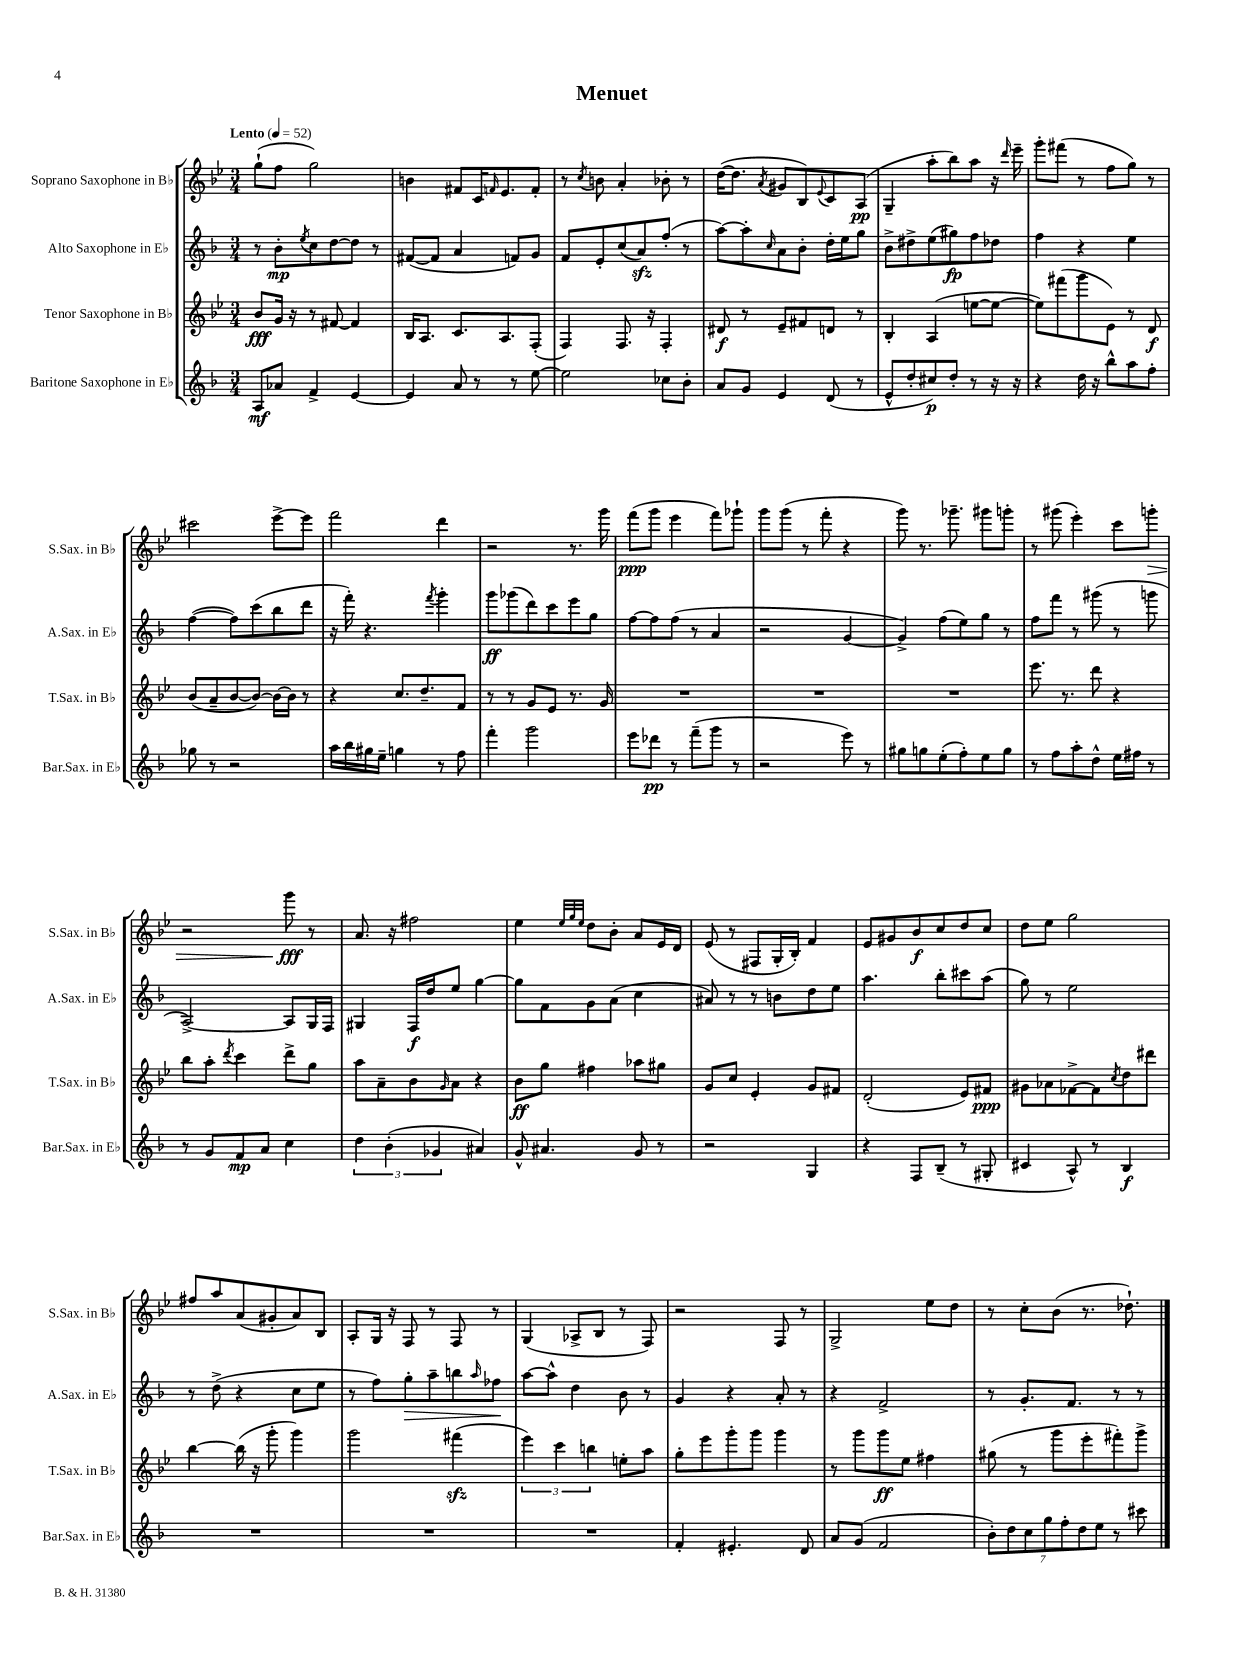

**kern	**dynam	**kern	**dynam	**kern	**dynam	**kern	**dynam
*part4	*part4	*part3	*part3	*part2	*part2	*part1	*part1
*staff4	*staff4	*staff3	*staff3	*staff2	*staff2	*staff1	*staff1
*I"Baritone Saxophone in E♭	*	*I"Tenor Saxophone in B♭	*	*I"Alto Saxophone in E♭	*	*I"Soprano Saxophone in B♭	*
*I'Bar.Sax. in E♭	*	*I'T.Sax. in B♭	*	*I'A.Sax. in E♭	*	*I'S.Sax. in B♭	*
*clefG2	*	*clefG2	*	*clefG2	*	*clefG2	*
*k[b-]	*	*k[b-e-]	*	*k[b-]	*	*k[b-e-]	*
*M3/4	*	*M3/4	*	*M3/4	*	*M3/4	*
*MM52	*	*MM52	*	*MM52	*	*MM52	*
=1	=1	=1	=1	=1	=1	=1	=1
!	!	!	!	!	!	!LO:TX:a:B:t=Lento	!
8A/L	mf	8b-/L	fff	8r	.	(8gg`\L	.
8a-X/J	.	16g/Jk	.	8b-'\L	mp	8ff\J	.
.	.	16r	.	.	.	.	.
.	.	.	.	8qee/	.	.	.
4f^/	.	8r	.	8cc\	.	2gg\)	.
.	.	[8f#X/	.	[8dd\	.	.	.
[4e/	.	4f#/]	.	8dd\J]	.	.	.
.	.	.	.	8r	.	.	.
=2	=2	=2	=2	=2	=2	=2	=2
4e/]	.	16B-/KL	.	([8f#X/L	.	4bn\	.
.	.	8.A/J	.	.	.	.	.
.	.	.	.	8f#/J]	.	.	.
8a/	.	8.c/L	.	4a/	.	8f#X/L	.
8r	.	.	.	.	.	16c/K	.
.	.	.	.	.	.	16qqfn/	.
.	.	8.A/	.	.	.	8.e-/	.
8r	.	.	.	8fn/L)	.	.	.
[8ee\	.	(8F'/J	.	8g/J	.	8f'/J	.
=3	=3	=3	=3	=3	=3	=3	=3
2ee\]	.	4F/)	.	8f/L	.	8r	.
.	.	.	.	.	.	8qcc/	.
.	.	.	.	8e'/	.	8bn\	.
.	.	8.F/	.	(8cc/	.	4a'/	.
.	.	.	.	8azz/)	.	.	.
.	.	16r	.	.	.	.	.
8cc-X\L	.	4F'/	.	(8ff'/J	.	8b-X'\	.
8b-'\J	.	.	.	8r	.	8r	.
=4	=4	=4	=4	=4	=4	=4	=4
8a/L	.	8d#X/	f	[8aa\L)	.	([16dd\KL	.
.	.	.	.	.	.	8.dd\J]	.
8g/J	.	8r	.	8aa'\]	.	.	.
.	.	.	.	16qqcc/	.	8qa/	.
4e/	.	8e-~/L	.	8a\	.	8g#X/L	.
.	.	8f#X/	.	8b-'\J	.	8B-/)	.
.	.	.	.	.	.	8qqe-/	.
(8d/	.	8dn/J	.	16dd'\LL	.	8c/	.
.	.	.	.	16ee\J	.	.	.
8r	.	8r	.	8gg\J	.	(8A/J	pp
=5	=5	=5	=5	=5	=5	=5	=5
8e^^/L	.	4B-'/	.	8b-^\L	.	4G~/	.
8dd'/	.	.	.	8dd#X^\	.	.	.
8cc#X/)	p	(4A/	.	(8ee\	.	8aa'\L	.
8dd'/J	.	.	.	8gg#X\)	fp	8bb-\)	.
8r	.	[8een\L	.	8ff\	.	8aa\J	.
16r	.	8ee\J_	.	8dd-X\J	.	16r	.
.	.	.	.	.	.	16qqddd/	.
16r	.	.	.	.	.	16eee-~\	.
=6	=6	=6	=6	=6	=6	=6	=6
4r	.	8ee\L])	.	4ff\	.	8ggg'\L	.
.	.	(8fff#X\	.	.	.	(8fff#X\J	.
16dd\	.	8ggg\	.	4r	.	8r	.
16r	.	.	.	.	.	.	.
8bb-^^\L	.	8e-\J)	.	.	.	8ff\L	.
8aa\	.	8r	.	4ee\	.	8gg\J)	.
8ff'\J	.	8d/	f	.	.	8r	.
!!LO:LB:g=z
=7	=7	=7	=7	=7	=7	=7	=7
8gg-X\	.	(8b-/L	.	([4ff\	.	2ccc#X\	.
8r	.	8a~/	.	.	.	.	.
2r	.	[8b-/	.	8ff\L])	.	.	.
.	.	8b-/J_)	.	(8ccc\	.	.	.
.	.	16b-\LL_	.	8bb-\	.	[8eee-^\L	.
.	.	16b-\JJ]	.	.	.	.	.
.	.	8r	.	8ddd\J	.	8eee-\J]	.
=8	=8	=8	=8	=8	=8	=8	=8
16aa\LL	.	4r	.	16r	.	2fff\	.
16bb-\	.	.	.	16fff'\)	.	.	.
16gg#X\	.	.	.	4.r	.	.	.
16ee~\JJ	.	.	.	.	.	.	.
4ggn\	.	8.cc/L	.	.	.	.	.
.	.	8.dd~/	.	.	.	.	.
.	.	.	.	8qfff/	.	.	.
8r	.	.	.	4ggg'\	.	4ddd\	.
8ff\	.	8f/J	.	.	.	.	.
=9	=9	=9	=9	=9	=9	=9	=9
4fff'\	.	8r	.	8ggg\L	ff	2r	.
.	.	8r	.	(8ggg-X\	.	.	.
2ggg\	.	8g/L	.	8ddd\)	.	.	.
.	.	8e-/J	.	8ccc\	.	.	.
.	.	8.r	.	8eee\	.	8.r	.
.	.	.	.	8gg\J	.	.	.
.	.	16g/	.	.	.	16ggg\	.
=10	=10	=10	=10	=10	=10	=10	=10
8eee\L	.	2.r	.	[8ff\L	.	(8fff\L	ppp
8ddd-X\J	pp	.	.	8ff\]	.	8ggg\J	.
8r	.	.	.	(8ff\J	.	4eee-\	.
(8fff~\L	.	.	.	8r	.	.	.
8ggg\J	.	.	.	4a/	.	8fff\L)	.
8r	.	.	.	.	.	8ggg-X`\J	.
=11	=11	=11	=11	=11	=11	=11	=11
2r	.	2.r	.	2r	.	8ggg\L	.
.	.	.	.	.	.	(8ggg\J	.
.	.	.	.	.	.	8r	.
.	.	.	.	.	.	8fff'\	.
8eee\)	.	.	.	[4g/	.	4r	.
8r	.	.	.	.	.	.	.
=12	=12	=12	=12	=12	=12	=12	=12
8gg#X\L	.	2.r	.	4g^/])	.	8ggg\)	.
8ggn\	.	.	.	.	.	8.r	.
(8ee'\	.	.	.	(8ff\L	.	.	.
.	.	.	.	.	.	8.ggg-X~\	.
8ff'\)	.	.	.	8ee\)	.	.	.
8ee\	.	.	.	8gg\J	.	8ggg#X\L	.
8gg\J	.	.	.	8r	.	8gggn'\J	.
=13	=13	=13	=13	=13	=13	=13	=13
8r	.	8.eee-\	.	8ff\L	.	8r	.
8ff\L	.	.	.	8fff\J	.	(8ggg#X\	.
.	.	8.r	.	.	.	.	.
8aa'\	.	.	.	8r	.	4eee-'\)	.
8dd^^\J	.	8ddd\	.	(8ggg#X\	.	.	.
16ee\LL	.	4r	.	8r	.	8ccc\L	.
16ff#X\JJ	.	.	.	.	.	.	.
!	!	!	!	!	!	!	!LO:HP:b
8r	.	.	.	8gggn\	.	8gggn'\J	>
!!LO:LB:g=z
=14	=14	=14	=14	=14	=14	=14	=14
8r	.	8bb-\L	.	[2A^/)	.	2r	.
8g/L	.	8aa'\J	.	.	.	.	.
.	.	8qddd/	.	.	.	.	.
8f/	mp	4ccc\	.	.	.	.	.
8a/J	.	.	.	.	.	.	.
4cc\	.	8ddd^\L	.	8A/L]	.	8ggg\	fff
.	.	8gg\J	.	16G/L	.	8r	]
.	.	.	.	16F/JJ	.	.	.
=15	=15	=15	=15	=15	=15	=15	=15
6dd\	.	8aa\L	.	4G#X/	.	8.a/	.
.	.	8a~\	.	.	.	.	.
(6b-'\	.	.	.	.	.	.	.
.	.	.	.	.	.	16r	.
.	.	8b-\	.	16F/LL	f	2ff#X\	.
.	.	.	.	16dd/J	.	.	.
6g-X/	.	.	.	.	.	.	.
.	.	16qqg/	.	.	.	.	.
.	.	8a\J	.	8ee/J	.	.	.
4a#X/)	.	4r	.	[4gg\	.	.	.
=16	=16	=16	=16	=16	=16	=16	=16
8g^^/	.	8b-\L	ff	8gg\L]	.	4ee-\	.
4.a#X/	.	8gg\J	.	8f\	.	.	.
.	.	.	.	.	.	32qqee-/LLL	.
.	.	.	.	.	.	32qqgg/	.
.	.	.	.	.	.	32qqee-/JJJ	.
.	.	4ff#X\	.	8g\	.	8dd\L	.
.	.	.	.	(8a\J	.	8b-'\J	.
8g/	.	8aa-X\L	.	4cc\	.	8a/L	.
8r	.	8gg#X\J	.	.	.	16e-/L	.
.	.	.	.	.	.	16d/JJ	.
=17	=17	=17	=17	=17	=17	=17	=17
2r	.	8g/L	.	8a#X/)	.	(8e-/	.
.	.	8cc/J	.	8r	.	8r	.
.	.	4e-'/	.	8r	.	8F#X/L	.
.	.	.	.	8bn\L	.	16G'/L	.
.	.	.	.	.	.	16B-'/JJ)	.
4G/	.	8g/L	.	8dd\	.	4f/	.
.	.	8f#X/J	.	8ee\J	.	.	.
=18	=18	=18	=18	=18	=18	=18	=18
4r	.	(2d'/	.	4.aa\	.	8e-/L	.
.	.	.	.	.	.	8g#X/	.
8F/L	.	.	.	.	.	8b-/	f
(8B-~/J	.	.	.	8bb-'\L	.	8cc/	.
8r	.	8e-/L)	.	8ccc#X\	.	8dd/	.
8G#X'/	.	8f#X/J	ppp	(8aa\J	.	8cc/J	.
=19	=19	=19	=19	=19	=19	=19	=19
4c#X/	.	8g#X\L	.	8gg\)	.	8dd\L	.
.	.	8a-X\	.	8r	.	8ee-\J	.
8A^^/)	.	[8f-X^\	.	2ee\	.	2gg\	.
8r	.	8f-\]	.	.	.	.	.
.	.	8qcc/	.	.	.	.	.
4B-/	f	8dd\	.	.	.	.	.
.	.	8ddd#X\J	.	.	.	.	.
!!LO:LB:g=z
=20	=20	=20	=20	=20	=20	=20	=20
2.r	.	[4bb-\	.	8r	.	8ff#X/L	.
.	.	.	.	(8dd^\	.	8aa/	.
.	.	(16bb-\]	.	4r	.	(8a/	.
.	.	16r	.	.	.	.	.
.	.	8ggg'\	.	.	.	8g#X'/	.
.	.	4ggg\)	.	8cc\L	.	8a/)	.
.	.	.	.	8ee\J	.	8B-/J	.
=21	=21	=21	=21	=21	=21	=21	=21
2.r	.	2ggg\	.	8r	.	8A'/L	.
.	.	.	.	8ff\L)	.	16G/Jk	.
.	.	.	.	.	.	16r	.
!	!	!	!	!	!LO:HP:b	!	!
.	.	.	.	8gg'\	>	8F/	.
.	.	.	.	8aa~\	.	8r	.
.	.	(4fff#Xzz\	.	8bbn\	.	8F/	.
.	.	.	.	16qqaa/	.	.	.
.	.	.	.	8ff-X\J	.	8r	.
.	.	.	.	.	]	.	.
=22	=22	=22	=22	=22	=22	=22	=22
2.r	.	6eee-\)	.	[8aa\L	.	(4G/	.
.	.	.	.	8aa^^\J]	.	.	.
.	.	6ccc\	.	.	.	.	.
.	.	.	.	4dd\	.	8A-X^/L	.
.	.	6bbn\	.	.	.	.	.
.	.	.	.	.	.	8B-/J	.
.	.	8een'\L	.	8b-\	.	8r	.
.	.	8aa\J	.	8r	.	8F/)	.
=23	=23	=23	=23	=23	=23	=23	=23
4f'/	.	8gg'\L	.	4g/	.	2r	.
.	.	8eee-\	.	.	.	.	.
4.e#X'/	.	8ggg'\	.	4r	.	.	.
.	.	8ggg\J	.	.	.	.	.
.	.	4ggg\	.	8a'/	.	8F/	.
8d/	.	.	.	8r	.	8r	.
=24	=24	=24	=24	=24	=24	=24	=24
8a/L	.	8r	.	4r	.	2G^/	.
(8g/J	.	8ggg\L	.	.	.	.	.
2f/	.	8ggg\	ff	2f^/	.	.	.
.	.	8ee-\J	.	.	.	.	.
.	.	4ff#X\	.	.	.	8ee-\L	.
.	.	.	.	.	.	8dd\J	.
=25	=25	=25	=25	=25	=25	=25	=25
14b-'\L)	.	(8gg#X\	.	8r	.	8r	.
14dd\	.	.	.	.	.	.	.
.	.	8r	.	8.g'/L	.	8cc'\L	.
14cc\	.	.	.	.	.	.	.
14gg\	.	.	.	.	.	.	.
.	.	8ggg\L	.	.	.	(8b-\J	.
14ff'\	.	.	.	.	.	.	.
.	.	.	.	8.f/J	.	.	.
14dd\	.	.	.	.	.	.	.
.	.	8eee-'\	.	.	.	8.r	.
14ee\J	.	.	.	.	.	.	.
8r	.	8fff#X'\)	.	8r	.	.	.
.	.	.	.	.	.	8.dd-X`\)	.
8ccc#X\	.	8ggg^\J	.	8r	.	.	.
==	==	==	==	==	==	==	==
*-	*-	*-	*-	*-	*-	*-	*-
